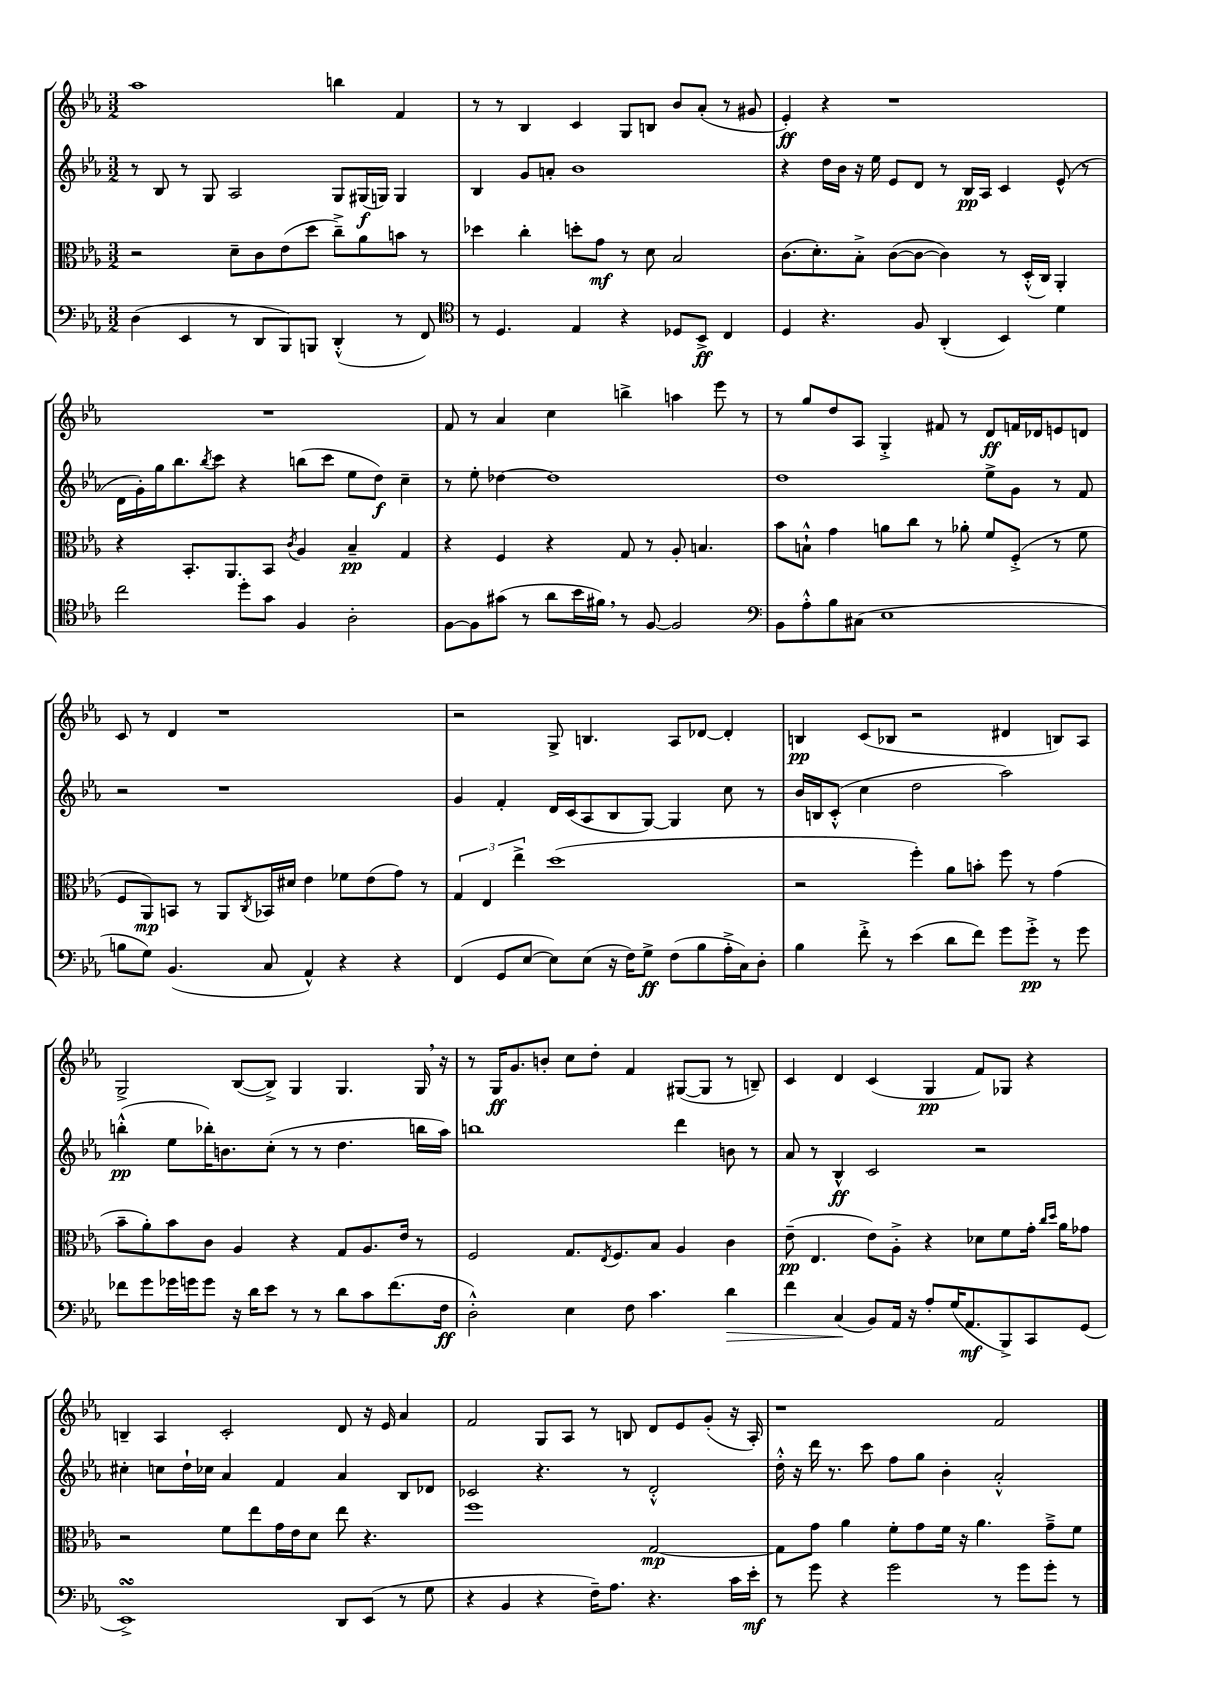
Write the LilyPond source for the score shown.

<<
\new StaffGroup <<
\new Staff = "s0" {
    \clef treble \key ees \major \numericTimeSignature \time 3/2
    aes''1 b''4 f'4 |
    r8 r8 bes4 c'4 g8 b8 bes'8 aes'8-.( r8 gis'8 |
    ees'4-.\ff) r4 r1 |
    R1. |
    f'8 r8 aes'4 c''4 b''4-> a''4 ees'''8 r8 |
    r8 g''8 d''8 aes8 g4-.-> fis'8 r8 d'8\ff f'16 des'16 e'8 d'8 |
    c'8 r8 d'4 r1 |
    r2 g8-> b4. aes8 des'8~ des'4-. |
    b4\pp c'8( bes8 r2 dis'4 b8) aes8 |
    g2-> bes8~( bes8->) g4 g4. g16 \breathe r16 |
    r8 g16\ff g'8. b'8-. c''8 d''8-. f'4 gis8~( gis8 r8 b8--) |
    c'4 d'4 c'4( g4\pp f'8) ges8 r4 |
    b4-- aes4 c'2-. d'8 r16 ees'16 aes'4 |
    f'2 g8 aes8 r8 b8 d'8 ees'8 g'8-.( r16 aes16-.) |
    r1 f'2 \bar "|." |
}
\new Staff = "s1" {
    \clef treble \key ees \major \numericTimeSignature \time 3/2
    r8 bes8 r8 g8 aes2 g8 gis16\f( g16) g4 |
    bes4 g'8 a'8-. bes'1 |
    r4 d''16 bes'16 r16 ees''16 ees'8 d'8 r8 bes16\pp aes16 c'4 ees'8-^( r8 |
    d'16 g'16-.) g''16 bes''8. \acciaccatura { bes''8 } c'''8 r4 b''8( c'''8 ees''8 d''8\f) c''4-- |
    r8 ees''8-. des''4~ des''1 |
    d''1 ees''8-> g'8 r8 f'8 |
    r2 r1 |
    g'4 f'4-. d'16 c'16( aes8 bes8 g8~) g4 c''8 r8 |
    bes'16 b16 c'8-.-^( c''4 d''2 aes''2) |
    b''4-.-^\pp( ees''8 bes''16-.) b'8. c''8-.( r8 r8 d''4. b''16 aes''16) |
    b''1 d'''4 b'8 r8 |
    aes'8 r8 bes4-^\ff c'2 r2 |
    cis''4-. c''8 d''16-! ces''16 aes'4 f'4 aes'4 bes8 des'8 |
    ces'2 r4. r8 d'2-.-^ |
    d''16-.-^ r16 d'''16 r8. c'''8 f''8 g''8 bes'4-. aes'2-.-^ \bar "|." |
}
\new Staff = "s2" {
    \clef alto \key ees \major \numericTimeSignature \time 3/2
    r2 d'8-- c'8 ees'8( d''8 c''8--->) aes'8 b'8 r8 |
    des''4 c''4-. d''8-. g'8\mf r8 d'8 bes2 |
    c'8.( d'8.-.) bes8-.-> c'8~( c'8~ c'4) r8 d16-.-^( c16) aes,4-. |
    r4 bes,8.-. aes,8. bes,8 \acciaccatura { c'8 } aes4 bes4--\pp g4 |
    r4 f4 r4 g8 r8 aes8-. b4. |
    bes'8 b8-!-^ g'4 a'8 c''8 r8 aes'8-. f'8 f8-.->( r8 f'8 |
    f8 aes,8\mp) b,8 r8 aes,8 \acciaccatura { c8 } bes,16 dis'16 ees'4 fes'8 ees'8( g'8) r8 |
    \tuplet 3/2 { g4 ees4 ees''4-> } d''1( |
    r2 f''4-.) aes'8 b'8-. f''8 r8 g'4( |
    bes'8-- aes'8-.) bes'8 c'8 aes4 r4 g8 aes8. ees'16 r8 |
    f2 g8. \acciaccatura { ees8 } f8. bes8 aes4 c'4 |
    ees'8--\pp( ees4. ees'8) aes8-.-> r4 des'8 f'8 g'16-. \grace { c''16 d''16 } aes'16 ges'8 |
    r2 f'8 ees''8 g'16 ees'16 d'8 ees''8 r4. |
    f''1 g2~\mp |
    g8 g'8 aes'4 f'8-. g'8 f'16 r16 aes'4. g'8---> f'8 \bar "|." |
}
\new Staff = "s3" {
    \clef bass \key ees \major \numericTimeSignature \time 3/2
    d4( ees,4 r8 d,8 bes,,8) b,,8 d,4-.-^( r8 f,8) |
    \clef tenor r8 d4. ees4 r4 des8 bes,8->\ff c4 |
    d4 r4. f8 aes,4-.( bes,4) d'4 |
    c''2 d''8-. g'8 f4 aes2-. |
    f8~ f8 gis'8( r8 aes'8 bes'16 fis'16) \breathe r8 f8~ f2 |
    \clef bass bes,8 aes8-.-^ bes8 cis8( ees1 |
    b8 g8) bes,4.( c8 aes,4-^) r4 r4 |
    f,4( g,8 ees8~ ees8) ees8( r16 f16) g8->\ff f8( bes8 aes16-.-> c16) d8-. |
    bes4 f'8-.-> r8 ees'4( d'8 f'8) g'8 g'8-.->\pp r8 g'8 |
    fes'8 g'8 ges'16 g'16 g'8 r16 d'16 ees'8 r8 r8 d'8 c'8 fes'8.( f16\ff |
    d2-.-^) ees4 f8 c'4. d'4\> |
    f'4 c4\!( bes,8) aes,16 r16 aes8-. g16( aes,8.\mf bes,,8->) c,8 g,8( |
    ees,1->\turn) d,8 ees,8( r8 g8 |
    r4 bes,4 r4 f16--) aes8. r4. c'16 ees'16-.\mf |
    r8 g'8 r4 g'2 r8 g'8 g'8-. r8 \bar "|." |
}
>>
>>
\layout { \context { \Score \remove "Bar_number_engraver" } }
